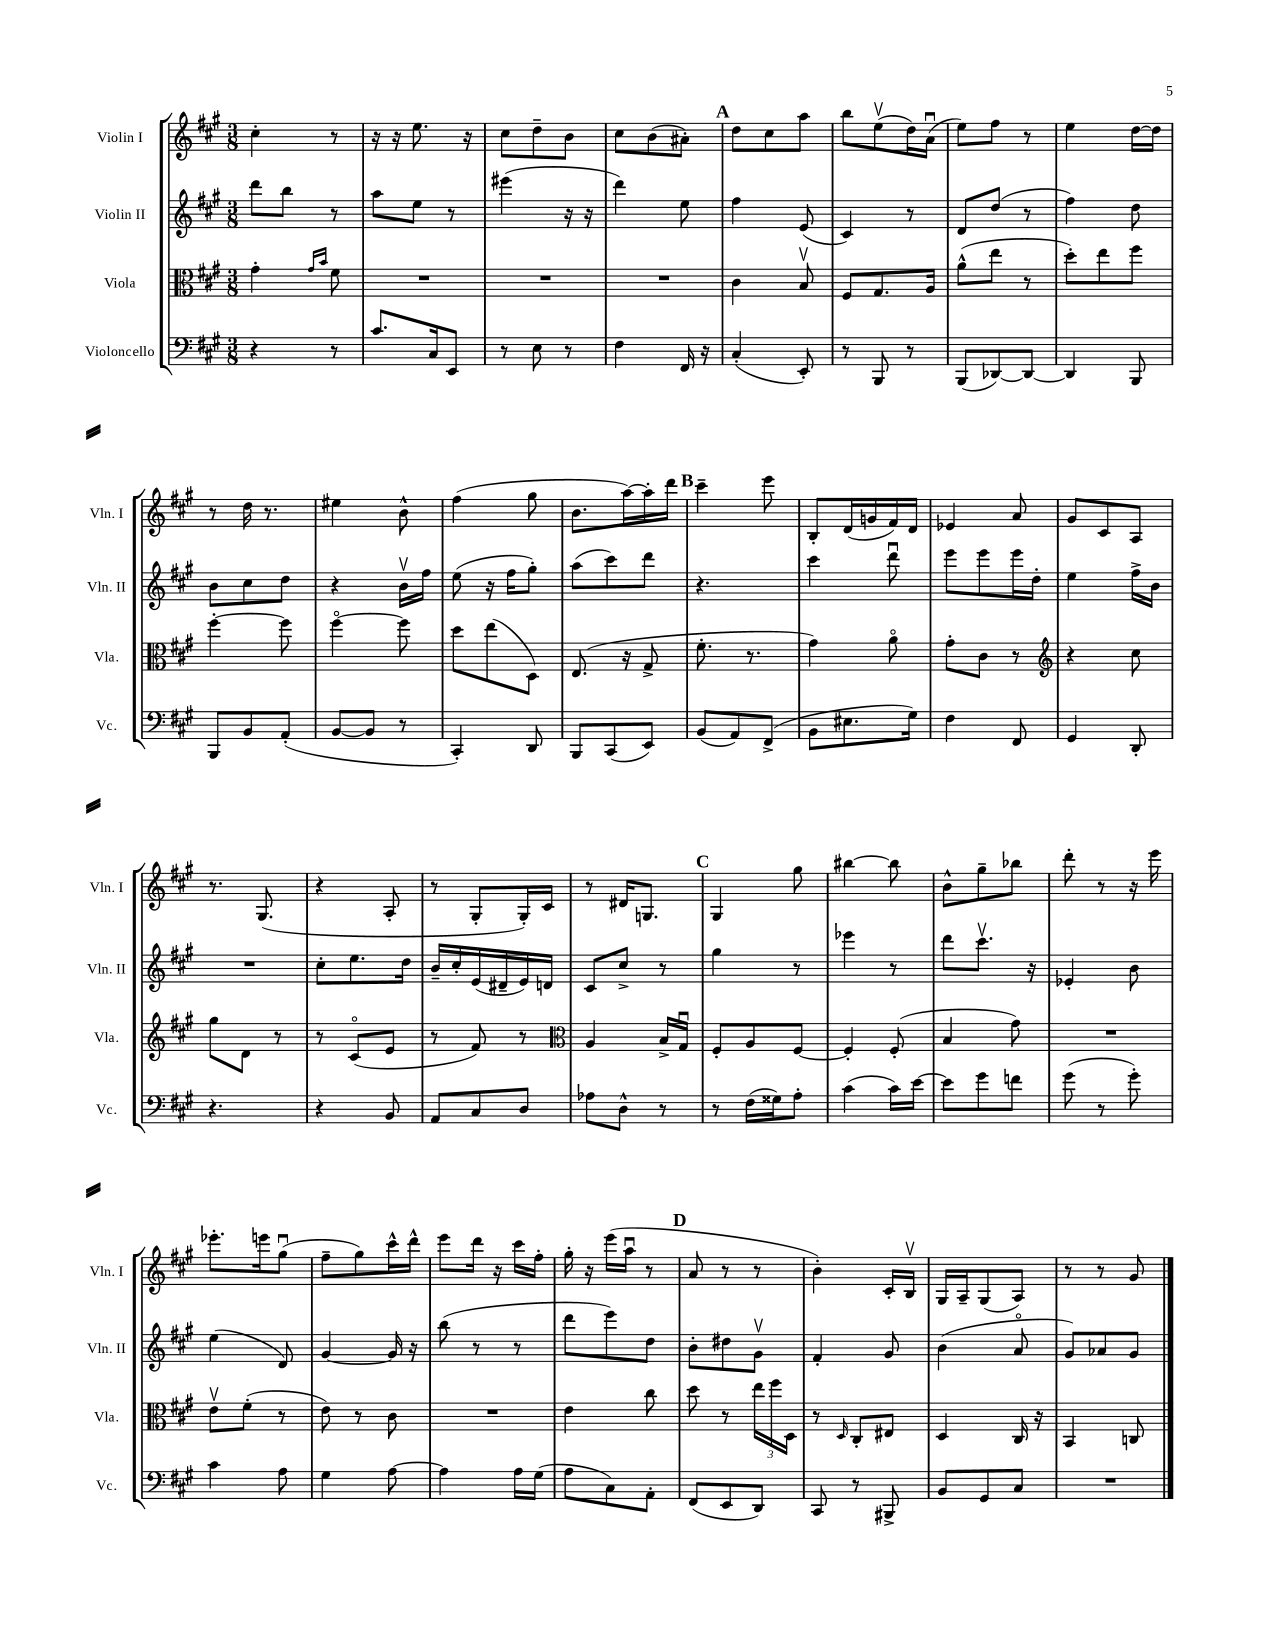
<<
\new StaffGroup <<
\new Staff = "s0" \with { instrumentName = "Violin I" shortInstrumentName = "Vln. I" } {
    \clef treble \key a \major \numericTimeSignature \time 3/8
    cis''4-. r8 |
    r16 r16 e''8. r16 |
    cis''8 d''8-- b'8 |
    cis''8 b'8( ais'8-.) |
    \mark \markup { \bold "A" } d''8 cis''8 a''8 |
    b''8 e''8\upbow( d''16) a'16\downbow( |
    e''8) fis''8 r8 |
    e''4 d''16~ d''16 |
    r8 d''16 r8. |
    eis''4 b'8-^ |
    fis''4( gis''8 |
    b'8. a''16~) a''16-. d'''16 |
    \mark \markup { \bold "B" } cis'''4-- e'''8 |
    b8-. d'16( g'16 fis'16) d'16 |
    ees'4 a'8 |
    gis'8 cis'8 a8 |
    r8. gis8.( |
    r4 a8-. |
    r8 gis8-. gis16-.) cis'16 |
    r8 dis'16 g8. |
    \mark \markup { \bold "C" } gis4 gis''8 |
    bis''4~ bis''8 |
    b'8-^ gis''8-- bes''8 |
    d'''8-. r8 r16 e'''16 |
    ees'''8.-. e'''16 gis''8\downbow( |
    fis''8-- gis''8) cis'''16-^ d'''16-^ |
    e'''8 d'''16 r16 cis'''16 fis''16-. |
    gis''16-. r16 e'''16( a''16\downbow r8 |
    \mark \markup { \bold "D" } a'8 r8 r8 |
    b'4-.) cis'16-. b16\upbow |
    gis16 a16-- gis8( a8) |
    r8 r8 gis'8 \bar "|." |
}
\new Staff = "s1" \with { instrumentName = "Violin II" shortInstrumentName = "Vln. II" } {
    \clef treble \key a \major \numericTimeSignature \time 3/8
    d'''8 b''8 r8 |
    a''8 e''8 r8 |
    eis'''4( r16 r16 |
    d'''4) e''8 |
    \mark \markup { \bold "A" } fis''4 e'8( |
    cis'4) r8 |
    d'8 d''8( r8 |
    fis''4) d''8 |
    b'8 cis''8 d''8 |
    r4 b'16\upbow fis''16 |
    e''8( r16 fis''16 gis''8-.) |
    a''8( cis'''8) d'''8 |
    \mark \markup { \bold "B" } r4. |
    cis'''4 d'''8\downbow |
    e'''8 e'''8 e'''16 d''16-. |
    e''4 fis''16-> b'16 |
    R4. |
    cis''8-. e''8. d''16 |
    b'16-- cis''16-. e'16( dis'16-- e'16) d'16 |
    cis'8 cis''8-> r8 |
    \mark \markup { \bold "C" } gis''4 r8 |
    ees'''4 r8 |
    d'''8 cis'''8.\upbow r16 |
    ees'4-. b'8 |
    e''4( d'8) |
    gis'4~ gis'16 r16 |
    b''8( r8 r8 |
    d'''8 e'''8) d''8 |
    \mark \markup { \bold "D" } b'8-. dis''8 gis'8\upbow |
    fis'4-. gis'8 |
    b'4( a'8\flageolet |
    gis'8) aes'8 gis'8 \bar "|." |
}
\new Staff = "s2" \with { instrumentName = "Viola" shortInstrumentName = "Vla." } {
    \clef alto \key a \major \numericTimeSignature \time 3/8
    gis'4-. \grace { gis'16 b'16 } fis'8 |
    R4. |
    R4. |
    R4. |
    \mark \markup { \bold "A" } cis'4 b8\upbow |
    fis8 gis8. a16 |
    a'8-^( e''8 r8 |
    d''8-.) e''8 fis''8 |
    fis''4~-. fis''8 |
    fis''4~\flageolet fis''8 |
    d''8 e''8( d8) |
    e8.( r16 gis8-> |
    \mark \markup { \bold "B" } fis'8.-. r8. |
    gis'4) a'8\flageolet |
    gis'8-. cis'8 r8 |
    \clef treble r4 cis''8 |
    gis''8 d'8 r8 |
    r8 cis'8\flageolet( e'8 |
    r8 fis'8) r8 |
    \clef alto a4 b16-> gis16\downbow |
    \mark \markup { \bold "C" } fis8-. a8 fis8~ |
    fis4-. fis8-.( |
    b4 gis'8) |
    R4. |
    e'8\upbow fis'8-.( r8 |
    e'8) r8 cis'8 |
    R4. |
    e'4 cis''8 |
    \mark \markup { \bold "D" } d''8 r8 \tuplet 3/2 { e''16 fis''16 d16 } |
    r8 \grace { d16 } cis8-. eis8 |
    d4 cis16 r16 |
    b,4 c8 \bar "|." |
}
\new Staff = "s3" \with { instrumentName = "Violoncello" shortInstrumentName = "Vc." } {
    \clef bass \key a \major \numericTimeSignature \time 3/8
    r4 r8 |
    cis'8. cis16 e,8 |
    r8 e8 r8 |
    fis4 fis,16 r16 |
    \mark \markup { \bold "A" } cis4-.( e,8-.) |
    r8 b,,8 r8 |
    b,,8( des,8~) des,8~ |
    des,4 b,,8 |
    b,,8 b,8 a,8-.( |
    b,8~ b,8 r8 |
    cis,4-.) d,8 |
    b,,8 cis,8( e,8) |
    \mark \markup { \bold "B" } b,8( a,8) fis,8->( |
    b,8 eis8. gis16) |
    fis4 fis,8 |
    gis,4 d,8-. |
    r4. |
    r4 b,8 |
    a,8 cis8 d8 |
    aes8 d8-^ r8 |
    \mark \markup { \bold "C" } r8 fis16( gisis16) a8-. |
    cis'4( cis'16) e'16~ |
    e'8 gis'8 f'8 |
    gis'8( r8 gis'8-.) |
    cis'4 a8 |
    gis4 a8~ |
    a4 a16 gis16( |
    a8 cis8) a,8-. |
    \mark \markup { \bold "D" } fis,8( e,8 d,8) |
    cis,8 r8 bis,,8-> |
    b,8 gis,8 cis8 |
    R4. \bar "|." |
}
>>
>>
\layout { \context { \Score \remove "Bar_number_engraver" } }
